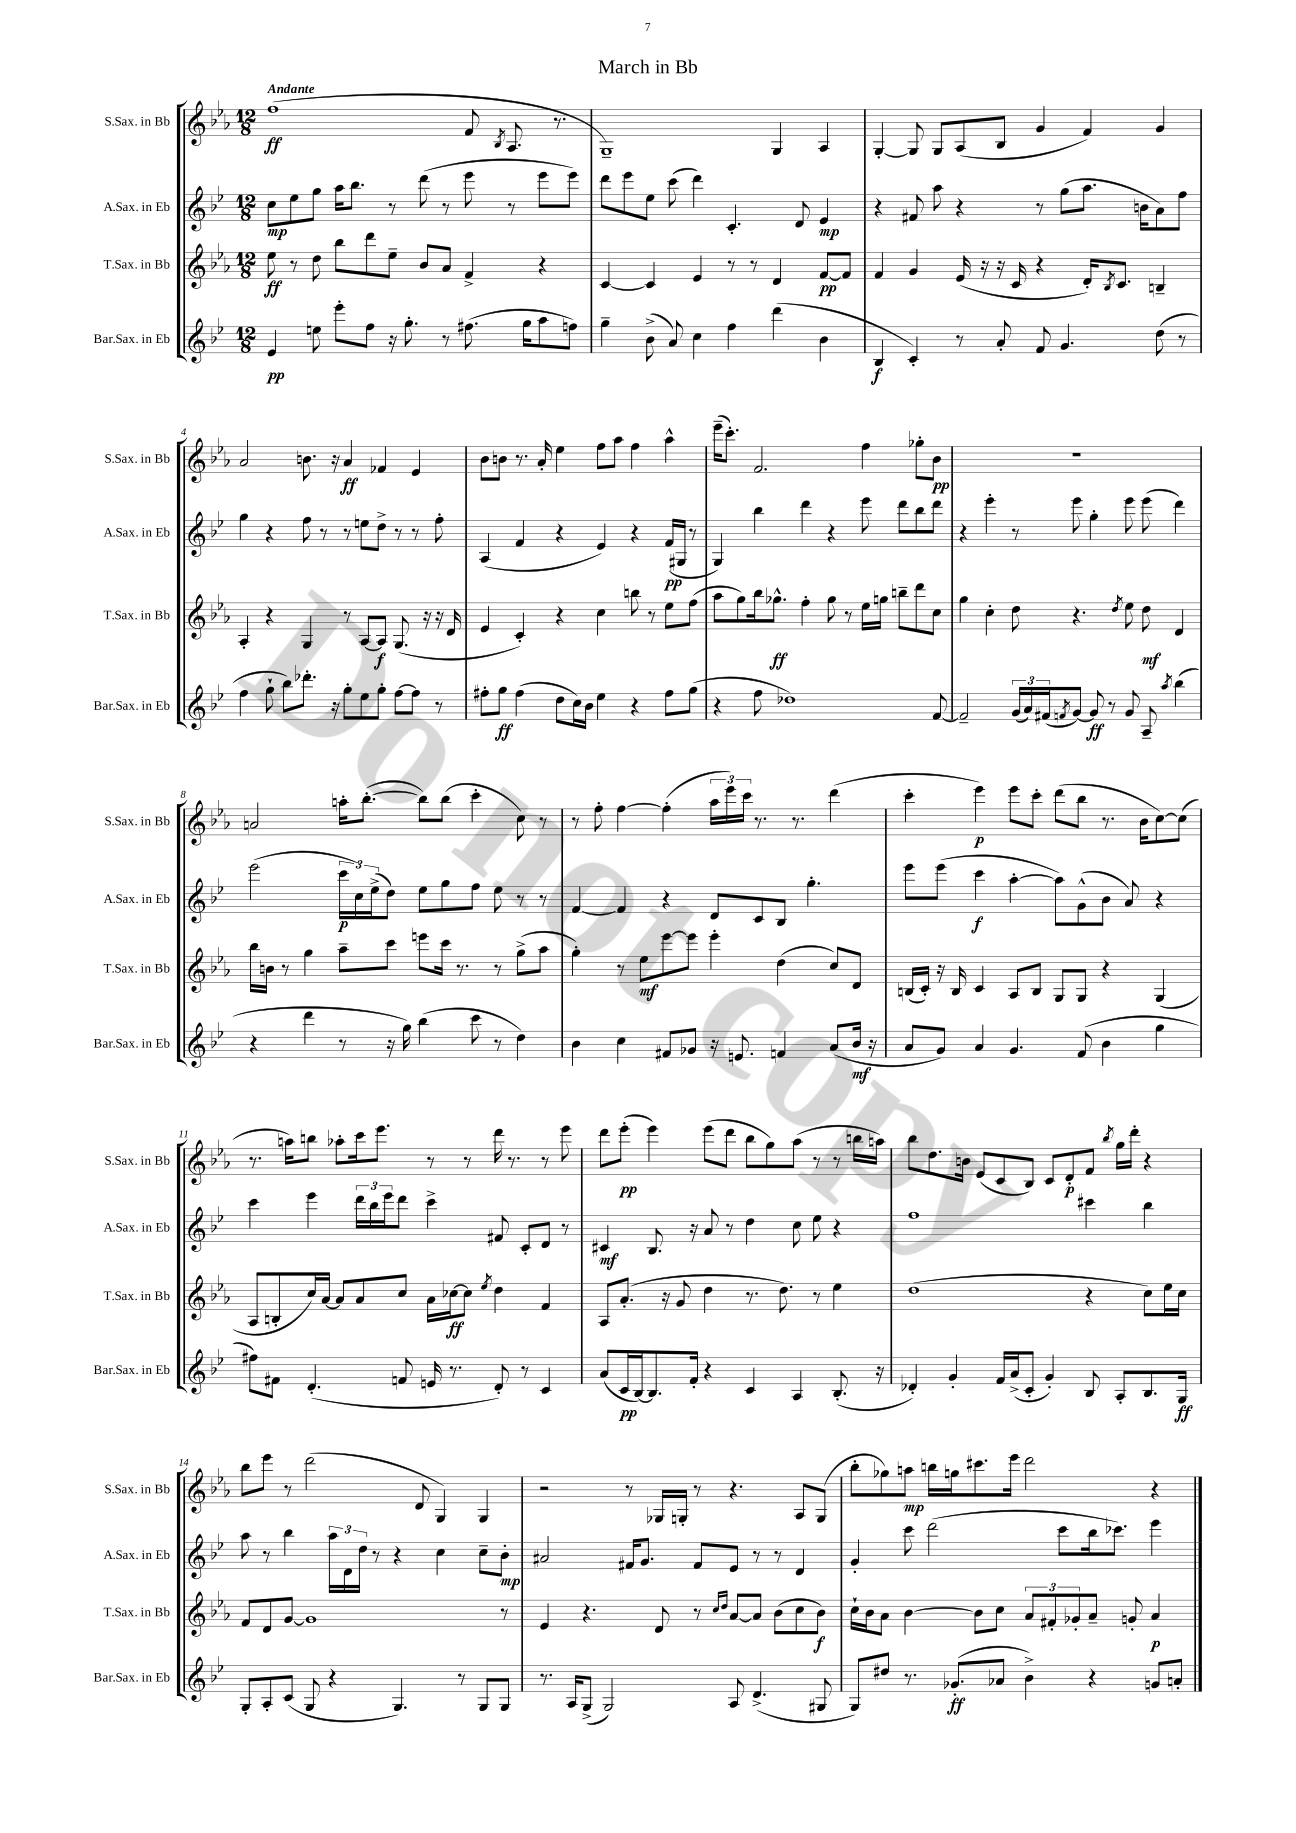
\header { title = "March in Bb" }
<<
\new StaffGroup <<
\new Staff = "s0" \with { instrumentName = "S.Sax. in Bb" shortInstrumentName = "S.Sax. in Bb" } {
    \clef treble \key ees \major \numericTimeSignature \time 12/8 \tempo "Andante"
    f''1\ff( f'8 \acciaccatura { bes8 } aes8. r8. |
    g1--) g4 aes4 |
    g4~-. g8 g8 aes8( bes8 g'4 f'4) g'4 |
    aes'2 b'8. r16 aes'4\ff fes'4 ees'4 |
    bes'8 b'8 r8. aes'16-. ees''4 f''8 aes''8 f''4 aes''4-^ |
    ees'''16--( c'''8.-.) f'2. f''4 ges''8-. bes'8\pp |
    R1. |
    a'2 a''16-. bes''8.~-.( bes''8) bes''8( c'''4-. c''8) r8 |
    r8 f''8-. f''4~ f''4-.( \tuplet 3/2 { aes''16 ees'''16) c'''16 } r8. r8. d'''4( |
    c'''4-. ees'''4\p) ees'''8 c'''8-. d'''8( bes''8 r8. bes'16 c''8~) c''8( |
    r8. a''16) b''8 aes''8-. c'''16 ees'''8. r8 r8 d'''16 r8. r8 ees'''8 |
    d'''8 ees'''8-.\pp( ees'''4) ees'''8( d'''8 bes''8 g''8) aes''8( r8 r8 b''16 a''16) |
    bes''8 d''8. b'16 ees'8( c'8 bes8) c'8 d'8-.\p f'8 \acciaccatura { bes''8 } g''16 d'''16-. r4 |
    bes''8 ees'''8 r8 d'''2( d'8 g4) g4 |
    r2 r8 ges16 g16-. r8 r4. aes8 g8( |
    bes''8-. ges''8) a''8\mp b''16 g''16 cis'''8. ees'''16 d'''2 r4 \bar "|." |
}
\new Staff = "s1" \with { instrumentName = "A.Sax. in Eb" shortInstrumentName = "A.Sax. in Eb" } {
    \clef treble \key bes \major \numericTimeSignature \time 12/8
    c''8\mp ees''8 g''8 a''16 bes''8. r8 d'''8( r8 ees'''8 r8 ees'''8 ees'''8) |
    d'''8 ees'''8 ees''8 c'''8( d'''4) c'4.-. d'8 ees'4\mp |
    r4 fis'8 a''8 r4 r8 g''8( a''8. b'16 a'8) f''8 |
    g''4 r4 f''8 r8 r8 e''8 d''8-> r8 r8 f''8-. |
    a4( f'4 r4 ees'4) r4 f'16\pp( gis16 r8 |
    g4) bes''4 d'''4 r4 ees'''8 d'''8 bes''8 d'''8 |
    r4 ees'''4-. r8 ees'''8 g''4-. ees'''8 ees'''8( d'''4) |
    ees'''2( \tuplet 3/2 { c'''16\p c''16) ees''16->( } d''8) ees''8 g''8 f''8 ees''8 r8 r8 |
    f'4~ f'4 r4 d'8 c'8 bes8 g''4.-. |
    ees'''8 ees'''8( c'''4\f a''4~-. a''8) g'8-^( bes'8 a'8) r4 |
    c'''4 ees'''4 \tuplet 3/2 { d'''16 bes''16 ees'''16 } d'''8 c'''4-> fis'8 c'8-. d'8 r8 |
    cis'4\mf bes8. r16 a'8 r8 d''4 c''8 ees''8 r4 |
    f''1 cis'''4 bes''4 |
    a''8 r8 bes''4 \tuplet 3/2 { a''16 d'16 d''16 } r8 r4 c''4 c''8-- bes'8-.\mp |
    ais'2 fis'16 g'8. fis'8 ees'8 r8 r8 d'4 |
    g'4-. c'''8 d'''2( c'''8 bes''16 ces'''8.) ees'''4 \bar "|." |
}
\new Staff = "s2" \with { instrumentName = "T.Sax. in Bb" shortInstrumentName = "T.Sax. in Bb" } {
    \clef treble \key ees \major \numericTimeSignature \time 12/8
    ees''8\ff r8 d''8 bes''8 d'''8 ees''8-- bes'8 aes'8 f'4-> r4 |
    c'4~ c'4 ees'4 r8 r8 d'4 f'8~\pp f'8 |
    f'4 g'4 ees'16( r16 r16 c'16 r4 d'16-.) \acciaccatura { bes8 } c'8. b4-- |
    aes4-. r4 g4 r8 aes8~ aes8\f g8.( r16 r16 d'16 |
    ees'4 c'4-.) r4 c''4 b''8 r8 ees''8 f''8( |
    aes''8 g''8) bes''16 ges''8.-^\ff f''4-. ges''8 r8 ees''16 g''16 b''8-- d'''8 c''8 |
    g''4 c''4-. d''8 r4. \acciaccatura { d''8 } ees''8 d''8\mf d'4 |
    bes''16 b'16 r8 g''4 aes''8-- c'''8 e'''8 c'''16 r8. r8 g''8->( aes''8 |
    g''4-.) r8 ees''8\mf ees'''8~ ees'''8 ees'''4-. d''4( c''8) d'8 |
    b16( c'16-.) r16 b16 c'4 aes8 b8 g8 g8 r4 g4( |
    aes8 b8-. c''16) aes'16~ aes'8 aes'8 c''8 aes'16 ces''16~\ff ces''8 \acciaccatura { ees''8 } d''4 f'4 |
    aes8 aes'8.-.( r16 g'8 d''4 r8. d''8.) r8 ees''4 |
    d''1( r4 c''8) ees''16 c''16 |
    f'8 d'8 g'8~ g'1 r8 |
    ees'4 r4. d'8 r8 \grace { c''16 d''16 } aes'8~ aes'8 bes'8( c''8 bes'8\f) |
    c''16-! bes'16 aes'8 bes'4~ bes'8 c''8 \tuplet 3/2 { aes'8 fis'8-. ges'8-. } aes'8-- g'8-. aes'4\p \bar "|." |
}
\new Staff = "s3" \with { instrumentName = "Bar.Sax. in Eb" shortInstrumentName = "Bar.Sax. in Eb" } {
    \clef treble \key bes \major \numericTimeSignature \time 12/8
    ees'4\pp e''8 ees'''8-. f''8 r16 g''8.-. r8 fis''8.( g''16 a''8 f''8) |
    g''4-- bes'8->( a'8) c''4 f''4 d'''4( bes'4 |
    bes4\f c'4-.) r8 a'8-. f'8 g'4. d''8( r8 |
    f''4 g''8-! bes''8) des'''8.-. r16 g''8-. ees''8 g''8-. f''8~ f''8 r8 |
    fis''8-. g''8\ff fis''4( d''8 c''16) bes'16 ees''4 r4 fis''8 g''8( |
    r4 f''8 des''1) f'8~ |
    f'2-- \tuplet 3/2 { g'16( a'16) fis'16( } \acciaccatura { f'8 } g'8~) g'8\ff r8 g'8 a8-- \acciaccatura { a''8 } bes''4( |
    r4 d'''4 r8 r16 g''16) bes''4( c'''8 r8 d''4) |
    bes'4 c''4 fis'8 ges'8 r16 e'8. f'4 a'8( bes'16\mf r16 |
    a'8 g'8) a'4 g'4. f'8( bes'4 g''4 |
    fis''8) fis'8 d'4.-.( f'8 e'16 r8. d'8-.) r8 c'4 |
    a'8( c'16\pp bes16~) bes8. f'16-. r4 c'4 a4 bes8.-.( r16 |
    des'4-.) g'4-. f'16 a'16->( c'8-. g'4-.) bes8 a8-. bes8. g16\ff |
    g8-. a8-. c'8( g8 r4 g4.) r8 g8 g8 |
    r8. a16 g8->( g2) a8 d'4.->( gis8 |
    g8) dis''8 r8. ges'8.-.\ff( aes'8 bes'4->) r4 g'8 a'8-. \bar "|." |
}
>>
>>
